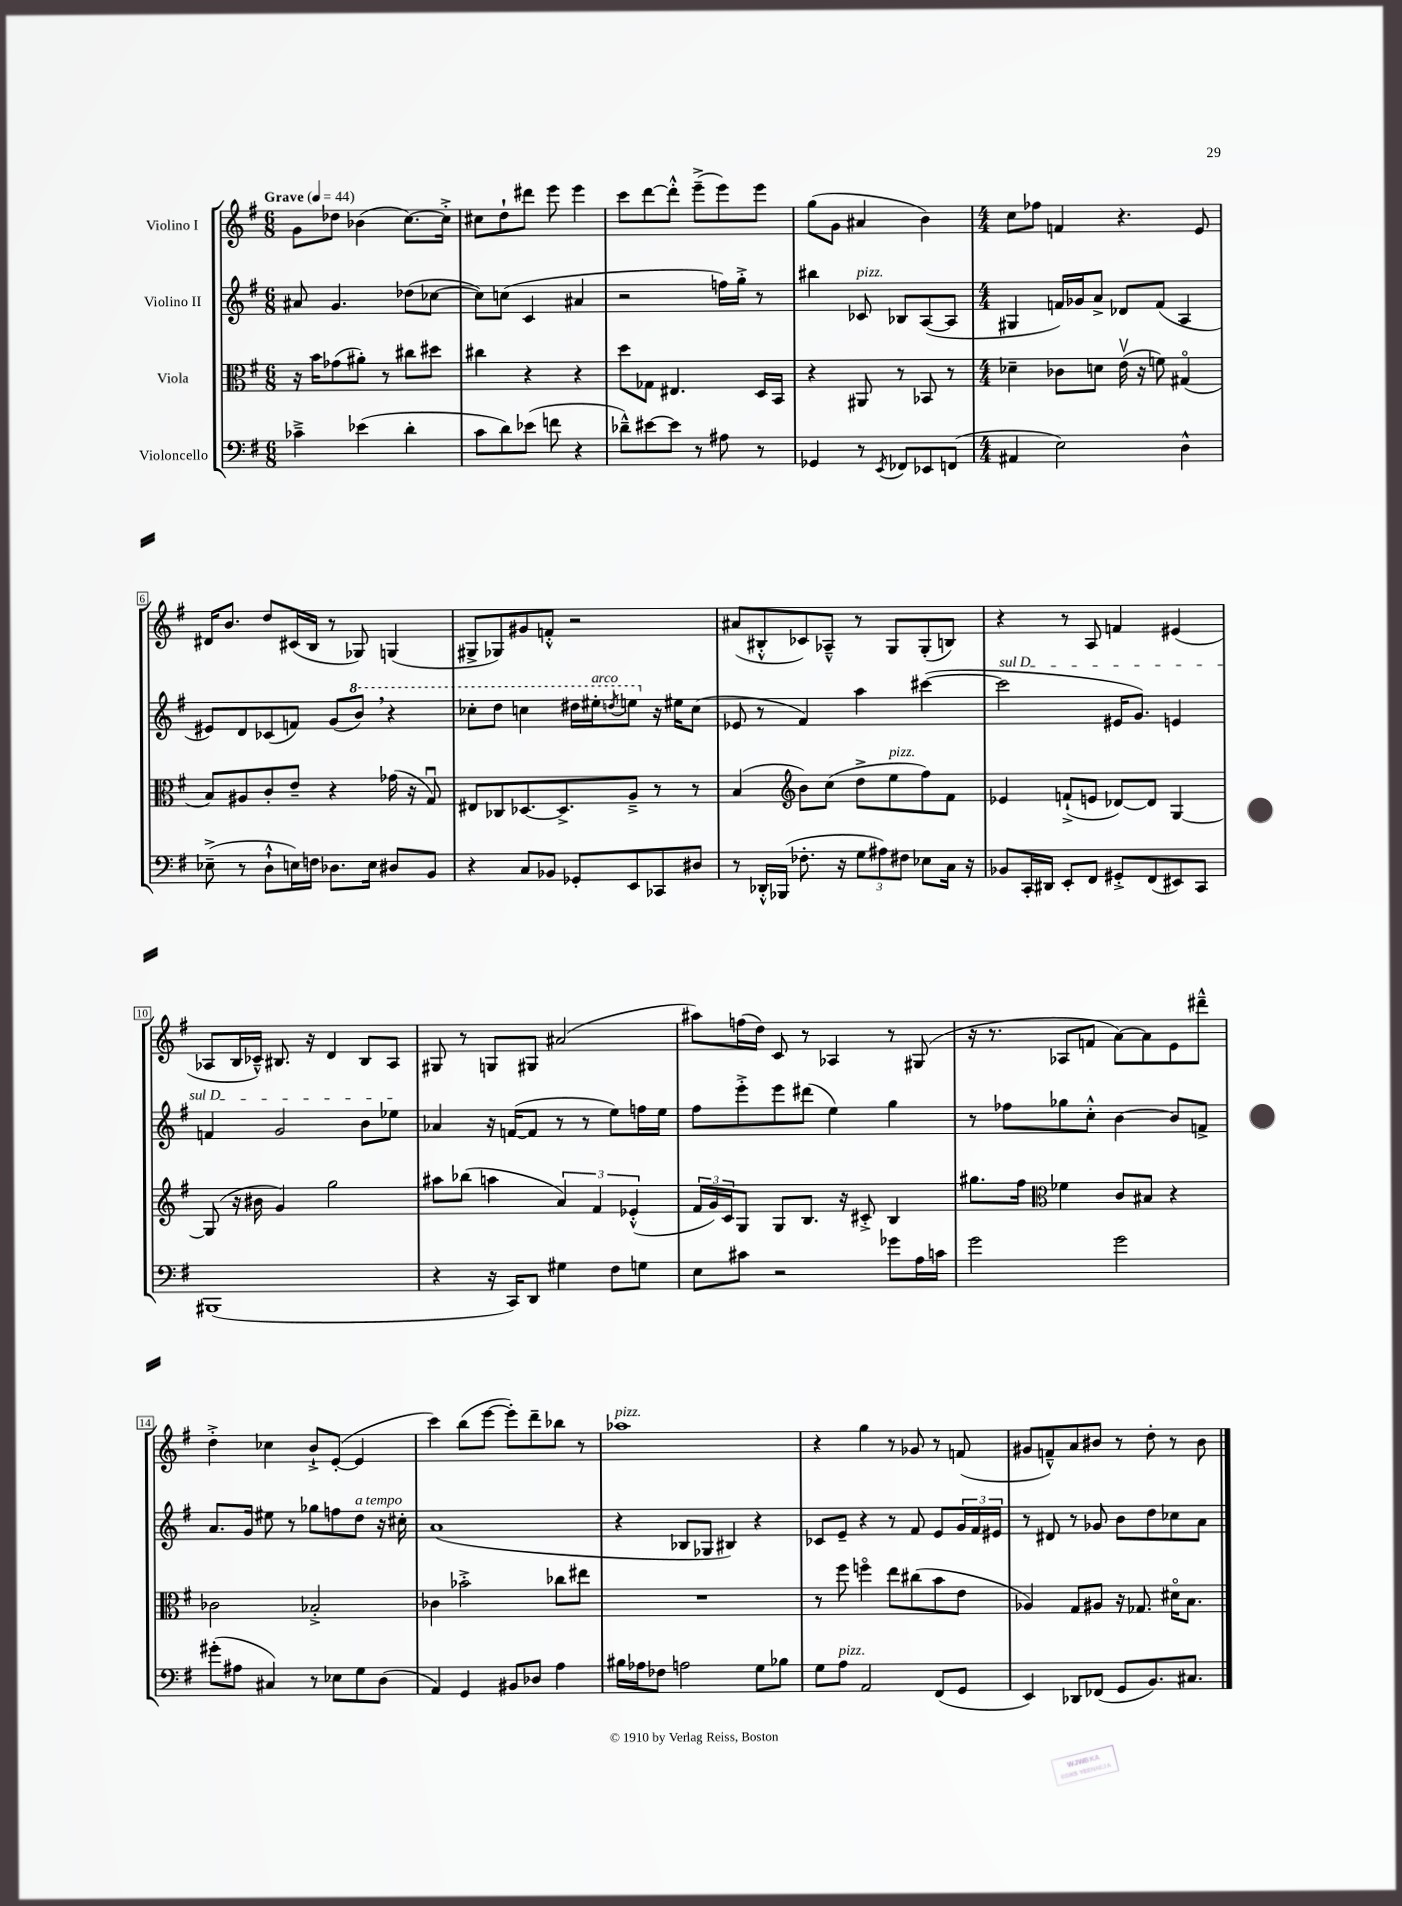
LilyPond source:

<<
\new StaffGroup <<
\new Staff = "s0" \with { instrumentName = "Violino I" } {
    \clef treble \key g \major \numericTimeSignature \time 6/8 \tempo "Grave" 4 = 44
    g'8 des''8 bes'4( c''8.~) c''16-.-> |
    cis''8 d''8-! dis'''8 e'''8 e'''4 |
    c'''8 d'''8~ d'''8-.-^ e'''8--->( e'''8) e'''8 |
    g''8( g'8 ais'4 b'4) |
    \numericTimeSignature \time 4/4 c''8 fes''8 f'4 r4. e'8 |
    dis'16 b'8. d''8 cis'16( b16 r8 ges8) g4( |
    gis8-> ges8) gis'8 f'8-.-^ r2 |
    ais'8( bis8-.-^ ces'8) aes8---^ r8 g8 g8-.( b8) |
    r4 r8 a8 f'4 eis'4( |
    aes8 b16 ces'16---^) bis8. r16 d'4 bis8 aes8 |
    gis8 r8 g8 gis8 ais'2( |
    ais''8) f''16( d''16) c'8 r8 aes4 r8 gis8( |
    r16 r8. aes8 f'8 a'8~) a'8 e'8 dis'''8---^ |
    d''4-.-> ces''4 b'8-!-> e'8~-.( e'4 |
    c'''4) b''8( e'''8~ e'''8-.) d'''8-- bes''8 r8 |
    aes''1^\markup { \italic "pizz." } |
    r4 g''4 r8 ges'8 r8 f'8( |
    gis'8 f'8---^) a'8 bis'8 r8 d''8-. r8 bis'8 \bar "|." |
}
\new Staff = "s1" \with { instrumentName = "Violino II" } {
    \clef treble \key g \major \numericTimeSignature \time 6/8
    ais'8 g'4. des''8( ces''8~ |
    ces''8) c''8( c'4 ais'4 |
    r2 f''16) g''16-.-> r8 |
    bis''4 ces'8^\markup { \italic "pizz." } bes8 a8~( a8 |
    \numericTimeSignature \time 4/4 gis4 f'16) ges'16 a'8-> des'8 f'8( a4 |
    eis'8) d'8 ces'8( f'8) g'8( \ottava #1 b''8) \breathe r4 |
    ces'''8-. d'''8 c'''4 dis'''16 eis'''16-.^\markup { \italic "arco" } \acciaccatura { d'''8 } e'''8 \ottava #0 r16 eis''16 c''8( |
    ees'8 r8 fis'4) a''4 cis'''4~( |
    \once \override TextSpanner.bound-details.left.text = \markup { \italic "sul D" } cis'''2\startTextSpan eis'16 g'8.) e'4 |
    f'4 g'2 b'8 ees''8\stopTextSpan |
    aes'4 r16 f'16~( f'8 r8 r8 e''8) f''16 e''16 |
    fis''8 e'''8-.-> e'''8 dis'''8( e''4) g''4 |
    r8 fes''8 ges''8 c''8-.-^ b'4~ b'8 f'8-> |
    a'8. g'16 eis''8 r8 ges''8 f''8 d''8^\markup { \italic "a tempo" } r16 cis''16-. |
    a'1( |
    r4 bes8 ges8 bis4) r4 |
    ces'8 e'8-- r4 r8 fis'8 e'8 \tuplet 3/2 { g'16 fis'16 eis'16 } |
    r8 dis'8 r8 ges'8 b'8 d''8 ces''8 a'8 \bar "|." |
}
\new Staff = "s2" \with { instrumentName = "Viola" } {
    \clef alto \key g \major \numericTimeSignature \time 6/8
    r16 b'16 ges'8( ais'8-.) r8 cis''8 dis''8 |
    cis''4 r4 r4 |
    d''8 ges8 eis4. d16 b,16 |
    r4 ais,8 r8 bes,8 r8 |
    \numericTimeSignature \time 4/4 des'4-- ces'8 d'8 e'16\upbow( r16 f'8) gis4\flageolet( |
    b8) ais8 c'8-. e'8-- r4 ges'16( r16 g8\downbow) |
    eis8 ces8 des8.~ des8.-> a8---> r8 r8 |
    b4( \clef treble b'8) c''8( d''8-> e''8^\markup { \italic "pizz." } fis''8) fis'8 |
    ees'4 f'8-!->( e'8 des'8~) des'8 g4~ |
    g8( r16 bis'16 g'4) g''2 |
    ais''8 bes''8( a''4 \tuplet 3/2 { a'4) fis'4 ees'4-.-^( } |
    \tuplet 3/2 { fis'16 g'16) c'16 } g8 g8 b8. r16 cis'8-.-> b4 |
    gis''8. fis''16 \clef alto fes'4 c'8 bis8 r4 |
    ces'2 bes2-.-> |
    ces'4 bes'2-.-> ces''8 eis''8 |
    R1 |
    r8 fis''8 f''4\flageolet e''8 cis''8( b'8 e'8 |
    aes4) g8 ais8 r16 ges8. dis'16\flageolet b8. \bar "|." |
}
\new Staff = "s3" \with { instrumentName = "Violoncello" } {
    \clef bass \key g \major \numericTimeSignature \time 6/8
    ces'4---> ees'4( d'4-. |
    c'8 d'8) ees'8( f'8 r4 |
    des'8---^) eis'8~ eis'8 r8 ais8 r8 |
    ges,4 r8 \acciaccatura { e,8 } fes,8 ees,8 f,8( |
    \numericTimeSignature \time 4/4 ais,4 e2) d4-^ |
    ees8--->( r8 d8-!-^ e16) f16 des8. e16 dis8 b,8 |
    r4 c8 bes,8 ges,8-. e,8 ces,8 dis8 |
    r8 des,16-.-^ bes,,16( fes8.-. r16 \tuplet 3/2 { g8 ais8) fis8 } ees8 c16 r16 |
    bes,8 c,16-. dis,16 e,8-. fis,8 gis,8-.-> fis,8( eis,8) c,8 |
    bis,,1( |
    r4 r16 c,16) d,8 gis4 fis8 g8 |
    e8 cis'8 r2 ges'8 a16 c'16 |
    g'2 g'2 |
    gis'8-.( ais8 cis4) r8 ees8 g8 d8( |
    a,4) g,4 bis,8 des8 a4 |
    bis16 aes16 fes8 a2 g8 bes8 |
    g8 a8^\markup { \italic "pizz." } a,2 fis,8( g,8 |
    e,4) des,8 fes,8( g,8 b,8.) cis8. \bar "|." |
}
>>
>>
\layout { \context { \Score \override BarNumber.stencil = #(make-stencil-boxer 0.1 0.3 ly:text-interface::print) } }
